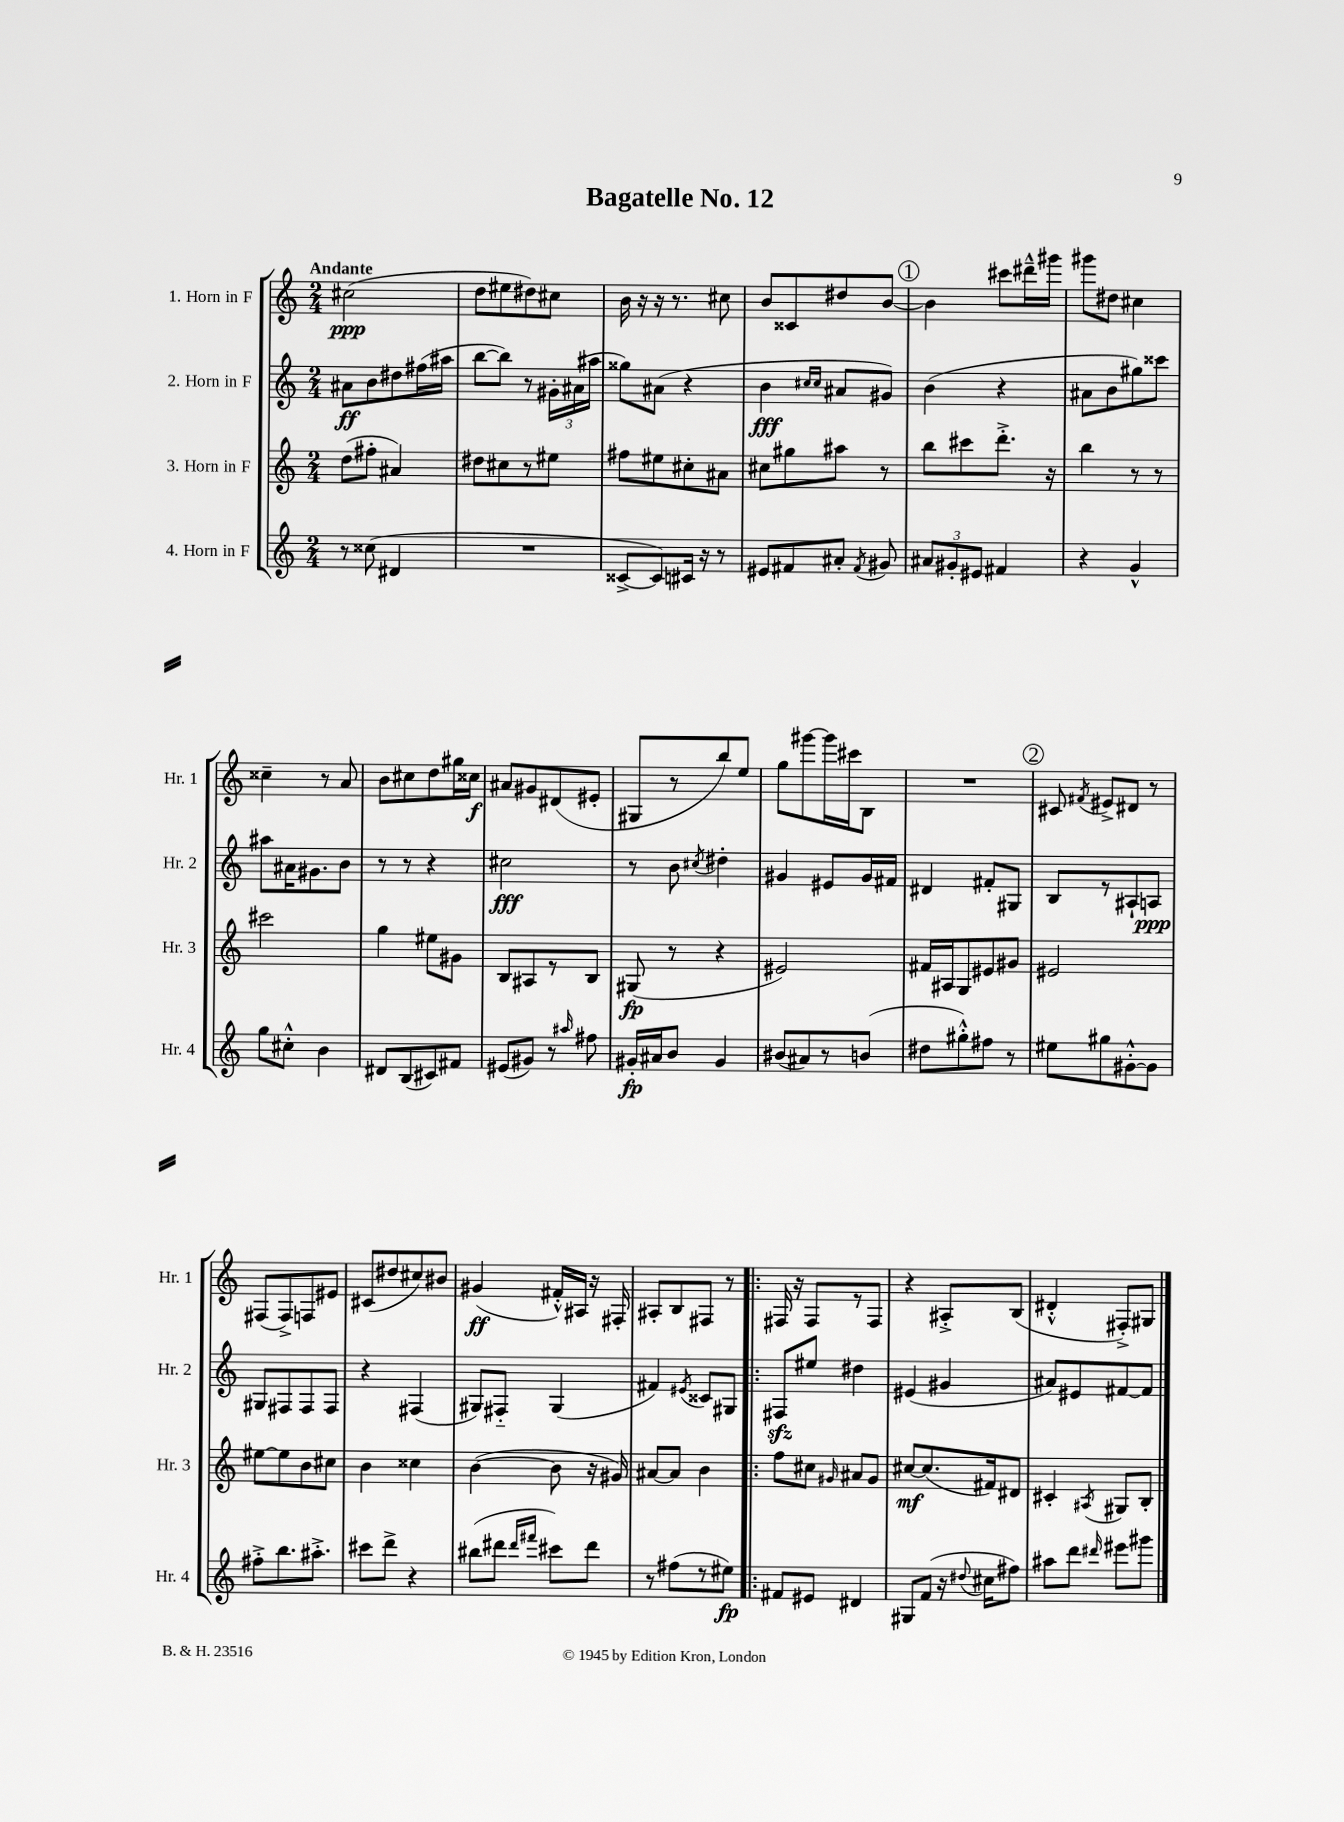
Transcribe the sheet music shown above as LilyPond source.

\header { title = "Bagatelle No. 12" }
<<
\new StaffGroup <<
\new Staff = "s0" \with { instrumentName = "1. Horn in F" shortInstrumentName = "Hr. 1" } {
    \clef treble \key c \major \numericTimeSignature \time 2/4 \tempo "Andante"
    \autoBeamOff cis''2\ppp( |
    d''8[ eis''8 dis''8) cis''8] |
    b'16 r16 r16 r8. cis''8 |
    b'8[ cisis'8 dis''8 b'8]~ |
    \mark \markup { \circle "1" } b'4 cis'''8[ dis'''16---^ gis'''16] |
    gis'''8[ dis''8] cis''4 |
    cisis''4-- r8 a'8 |
    b'8[ cis''8 d''8 gis''16 cisis''16]\f |
    ais'8[ gis'8 dis'8( eis'8]-. |
    gis8[ r8 b''8) e''8] |
    g''8[ gis'''8~ gis'''16 cis'''16 b8] |
    R2 |
    \mark \markup { \circle "2" } cis'8 \acciaccatura { fis'8 } eis'8[-> dis'8] r8 |
    fis8[( fis8->) f8 eis'8] |
    cis'8[( dis''8 cis''8) bis'8] |
    gis'4\ff( fis'16[-.-^) ais16] r16 fis16-. |
    ais8[-. b8 fis8] r8 |
    \bar ".|:" fis16 r16 fis8[ r8 fis8] |
    r4 ais8[-.-> b8]( |
    dis'4-.-^ fis8[-.->) gis8] \bar "|." |
}
\new Staff = "s1" \with { instrumentName = "2. Horn in F" shortInstrumentName = "Hr. 2" } {
    \clef treble \key c \major \numericTimeSignature \time 2/4
    \autoBeamOff ais'8[\ff b'8 dis''8 fis''16( ais''16] |
    b''8[~ b''8]) r8 \tuplet 3/2 { gis'16[-. ais'16( ais''16] } |
    gisis''8[) ais'8]( r4 |
    b'4\fff \grace { cis''16[ cis''16] } ais'8[ gis'8]) |
    \mark \markup { \circle "1" } b'4( r4 |
    ais'8[ b'8 gis''8) cisis'''8] |
    ais''8[ ais'16 gis'8. b'8] |
    r8 r8 r4 |
    cis''2\fff |
    r8 b'8 \acciaccatura { cis''8 } dis''4-. |
    gis'4 eis'8[ gis'16 fis'16] |
    dis'4 fis'8[-. gis8] |
    \mark \markup { \circle "2" } b8[ r8 ais8-! a8]\ppp |
    gis8[ fis8 fis8 fis8] |
    r4 fis4( |
    gis8[) fis8]-_ gis4( |
    fis'4) \acciaccatura { eis'8 } cisis'8[ gis8] |
    \bar ".|:" fis8[\sfz eis''8] dis''4 |
    eis'4( gis'4 |
    ais'8[) eis'8 fis'8~ fis'8] \bar "|." |
}
\new Staff = "s2" \with { instrumentName = "3. Horn in F" shortInstrumentName = "Hr. 3" } {
    \clef treble \key c \major \numericTimeSignature \time 2/4
    \autoBeamOff d''8[( fis''8]-. ais'4) |
    dis''8[ cis''8 r8 eis''8] |
    fis''8[ eis''8 cis''8-. ais'8] |
    cis''8[ gis''8 ais''8] r8 |
    \mark \markup { \circle "1" } b''8[ cis'''8 d'''8.]-.-> r16 |
    b''4 r8 r8 |
    cis'''2 |
    g''4 eis''8[ gis'8] |
    b8[ ais8 r8 b8] |
    gis8\fp( r8 r4 |
    eis'2) |
    fis'16[ ais16 g8 eis'8 gis'8] |
    \mark \markup { \circle "2" } eis'2 |
    eis''8[~ eis''8 b'8 cis''8] |
    b'4 cisis''4 |
    b'4~( b'8 r16 gis'16) |
    ais'8[~ ais'8] b'4 |
    \bar ".|:" f''8[ cis''8] \grace { gis'16 } ais'8[ gis'8] |
    cis''8[~\mf cis''8.( fis'16) dis'8] |
    cis'4-. \acciaccatura { ais8 } gis8[ b8]-. \bar "|." |
}
\new Staff = "s3" \with { instrumentName = "4. Horn in F" shortInstrumentName = "Hr. 4" } {
    \clef treble \key c \major \numericTimeSignature \time 2/4
    \autoBeamOff r8 cisis''8( dis'4 |
    R2 |
    cisis'8[~-> cisis'8) cis'16] r16 r8 |
    eis'8[ fis'8 ais'8]-. \acciaccatura { fis'8 } gis'8 |
    \mark \markup { \circle "1" } \tuplet 3/2 { ais'8[ gis'8-. eis'8] } fis'4 |
    r4 g'4-^ |
    g''8[ cis''8]-.-^ b'4 |
    dis'8[ b8( cis'8) fis'8] |
    eis'8[( gis'8]) r8 \grace { ais''16 } fis''8 |
    gis'16[-.\fp ais'16 b'8] gis'4 |
    bis'8[( ais'8) r8 b'8]( |
    dis''8[ gis''8-.-^) fis''8] r8 |
    \mark \markup { \circle "2" } eis''8[ gis''8 gis'8~-.-^ gis'8] |
    fis''8[-.-> b''8. ais''8.]-.-> |
    cis'''8[ d'''8]-> r4 |
    bis''8[( dis'''8] \grace { dis'''16[ fis'''16] } cis'''8[) dis'''8] |
    r8 fis''8[( r8 eis''8]\fp) |
    \bar ".|:" fis'8[ eis'8] dis'4 |
    gis8[ f'8]( r16 \appoggiatura { dis''8 } cis''16[ fis''8]) |
    ais''8[ d'''8] \grace { dis'''16 } eis'''8[ gis'''8] \bar "|." |
}
>>
>>
\layout { \context { \Score \remove "Bar_number_engraver" } }
